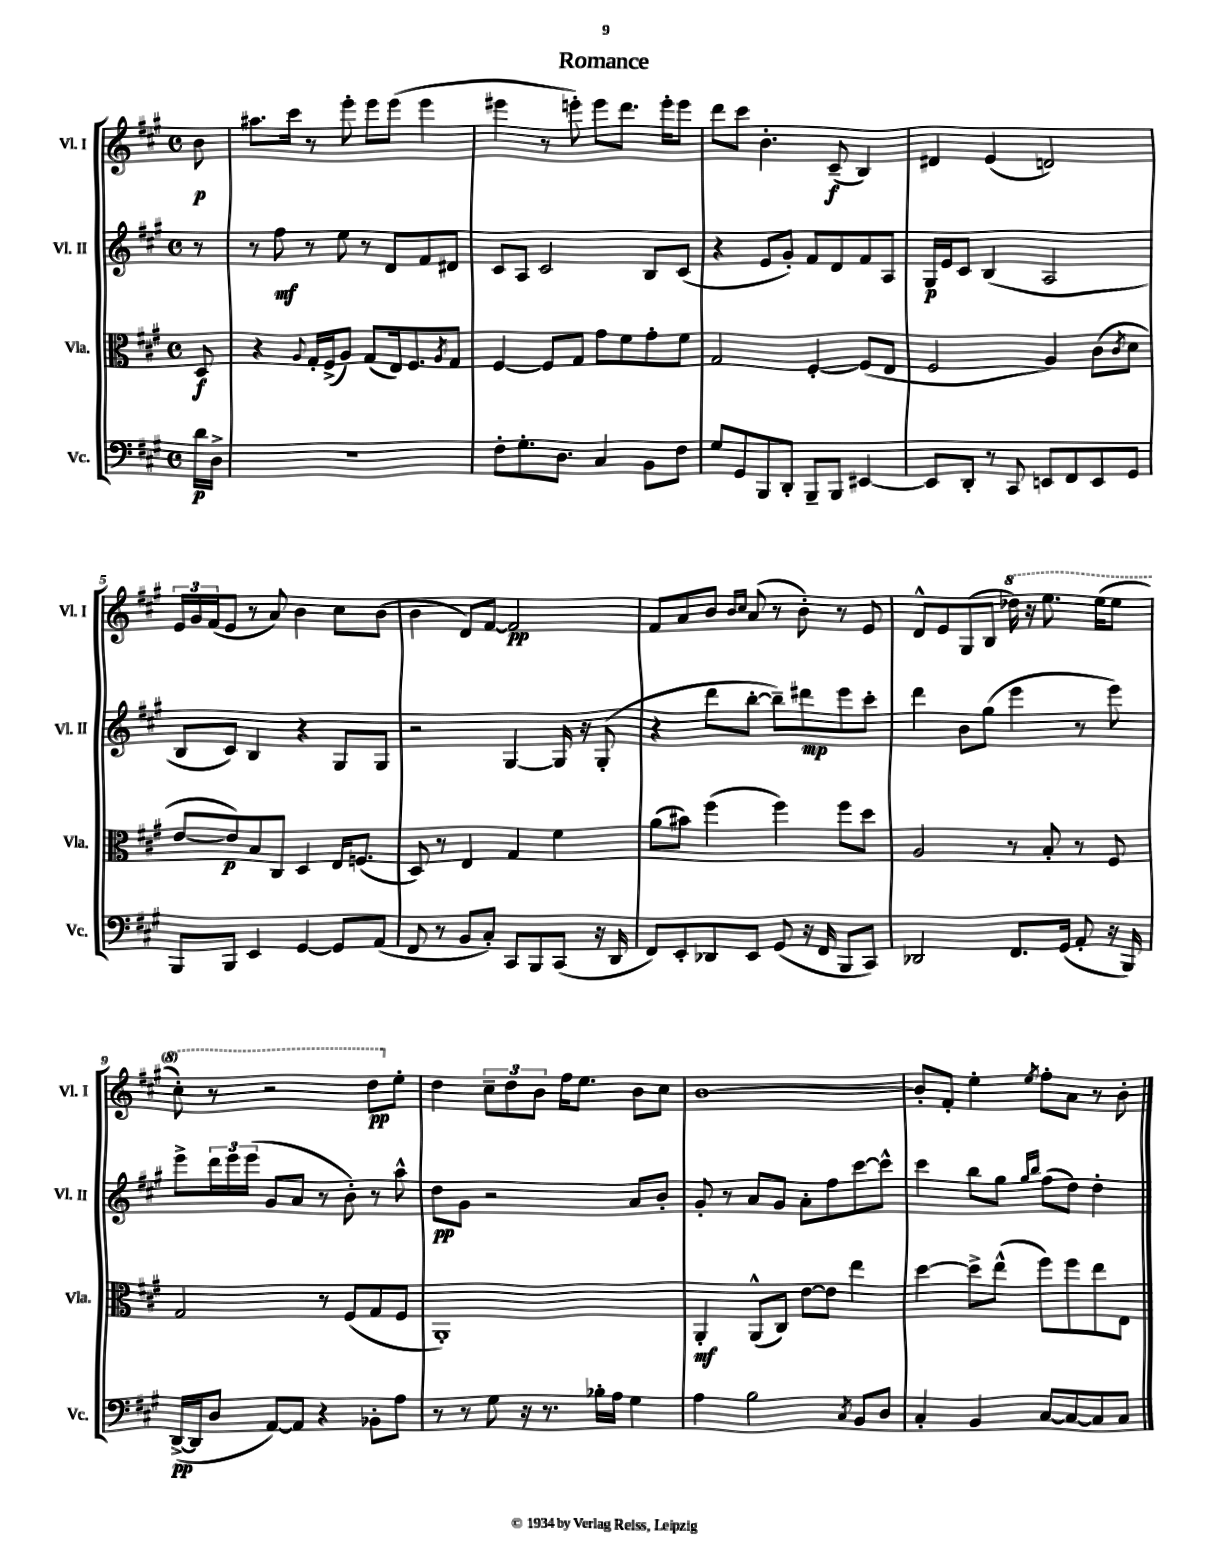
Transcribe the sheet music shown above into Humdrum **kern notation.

**kern	**dynam	**kern	**dynam	**kern	**dynam	**kern	**dynam
*part4	*part4	*part3	*part3	*part2	*part2	*part1	*part1
*staff4	*staff4	*staff3	*staff3	*staff2	*staff2	*staff1	*staff1
*I"Vc.	*	*I"Vla.	*	*I"Vl. II	*	*I"Vl. I	*
*I'Vc.	*	*I'Vla.	*	*I'Vl. II	*	*I'Vl. I	*
*clefF4	*	*clefC3	*	*clefG2	*	*clefG2	*
*k[f#c#g#]	*	*k[f#c#g#]	*	*k[f#c#g#]	*	*k[f#c#g#]	*
*M4/4	*	*M4/4	*	*M4/4	*	*M4/4	*
*met(c)	*	*met(c)	*	*met(c)	*	*met(c)	*
=	=	=	=	=	=	=	=
16d\LL	p	8D/	f	8r	.	8b\	p
16D^\JJ	.	.	.	.	.	.	.
=1	=1	=1	=1	=1	=1	=1	=1
1r	.	4r	.	8r	.	8.aa#X\L	.
.	.	.	.	8ff#\	mf	.	.
.	.	.	.	.	.	16ccc#\Jk	.
.	.	8qqA/	.	.	.	.	.
.	.	16G#'/LL	.	8r	.	8r	.
.	.	(16F#^/J	.	.	.	.	.
.	.	8A/J)	.	8ee\	.	8eee'\	.
.	.	(8G#/L	.	8r	.	8eee\L	.
.	.	16E/k)	.	8d/L	.	(8eee\J	.
.	.	8.F#/	.	.	.	.	.
.	.	.	.	8f#/	.	4eee\	.
.	.	8qA/	.	.	.	.	.
.	.	8G#/J	.	8d#X/J	.	.	.
=2	=2	=2	=2	=2	=2	=2	=2
8F#'\L	.	[4F#/	.	8c#/L	.	4eee#X\	.
8.G#'\	.	.	.	8A/J	.	.	.
.	.	8F#/L]	.	2c#/	.	8r	.
8.D\J	.	.	.	.	.	.	.
.	.	8G#/J	.	.	.	8eeen'\)	.
4C#/	.	8g#\L	.	.	.	8eee\L	.
.	.	8f#\	.	.	.	8.ddd\J	.
8BB\L	.	8g#'\	.	8B/L	.	.	.
.	.	.	.	.	.	16eee'\KL	.
8F#\J	.	8f#\J	.	(8c#/J	.	8eee\J	.
=3	=3	=3	=3	=3	=3	=3	=3
8G#/L	.	2G#/	.	4r	.	8ddd\L	.
8GG#/	.	.	.	.	.	8ccc#\J	.
8BBB/	.	.	.	8e/L	.	4.b'\	.
8DD'/J	.	.	.	8g#'/J)	.	.	.
8BBB~/L	.	[4F#'/	.	8f#/L	.	.	.
8BBB/J	.	.	.	8d/	.	(8c#~/	f
[4EE#X/	.	(8F#/L]	.	8f#/	.	4B/)	.
.	.	8E/J	.	8A/J	.	.	.
=4	=4	=4	=4	=4	=4	=4	=4
8EE#/L]	.	2F#/	.	16G#/LL	p	4d#X/	.
.	.	.	.	16e/J	.	.	.
8DD'/J	.	.	.	8c#/J	.	.	.
8r	.	.	.	(4B/	.	(4e/	.
8CC#/	.	.	.	.	.	.	.
8EEn/L	.	4A/)	.	2A/	.	2dn/)	.
8FF#/	.	.	.	.	.	.	.
8EE/	.	(8c#\L	.	.	.	.	.
.	.	8qc#/	.	.	.	.	.
8GG#/J	.	8d\J	.	.	.	.	.
!!LO:LB:g=z
=5	=5	=5	=5	=5	=5	=5	=5
8BBB/L	.	[8e/L	.	8B/L	.	24e/LL	.
.	.	.	.	.	.	24g#/	.
.	.	.	.	.	.	(24f#/J	.
8BBB/J	.	8e/])	p	8c#/J)	.	8e/J	.
4EE/	.	8B/	.	4B/	.	8r	.
.	.	8C#/J	.	.	.	8a/)	.
[4GG#/	.	4D/	.	4r	.	4b\	.
8GG#/L]	.	16E/KL	.	8G#/L	.	8cc#\L	.
.	.	(8.Fn/J	.	.	.	.	.
(8AA/J	.	.	.	8G#/J	.	(8b\J	.
=6	=6	=6	=6	=6	=6	=6	=6
8FF#/	.	8D/)	.	2r	.	4b\	.
8r	.	8r	.	.	.	.	.
8BB/L	.	4E/	.	.	.	8d/L)	.
8C#'/J)	.	.	.	.	.	[8f#/J	.
8CC#/L	.	4G#/	.	[4G#/	.	2f#/]	pp
8BBB/	.	.	.	.	.	.	.
(8CC#/J	.	4f#\	.	16G#/]	.	.	.
.	.	.	.	16r	.	.	.
16r	.	.	.	(8G#'/	.	.	.
16DD/	.	.	.	.	.	.	.
=7	=7	=7	=7	=7	=7	=7	=7
8FF#/L)	.	(8a\L	.	4r	.	8f#/L	.
8EE'/	.	8b#X\J)	.	.	.	8a/	.
8DD-X/	.	(4ff#\	.	8ddd\L	.	8b/J	.
.	.	.	.	.	.	16qqb/LL	.
.	.	.	.	.	.	16qqcc#/JJ	.
8EE/J	.	.	.	[8bb'\J	.	(8a/	.
(8GG#/	.	4ff#\)	.	8bb~\L])	.	8r	.
16r	.	.	.	8ddd#X\	mp	8b'\)	.
16FF#/	.	.	.	.	.	.	.
8BBB/L	.	8ff#\L	.	8eee\	.	8r	.
8CC#/J)	.	8dd\J	.	8ccc#'\J	.	8e/	.
=8	=8	=8	=8	=8	=8	=8	=8
2DD-X/	.	2A/	.	4ddd\	.	8d^^/L	.
.	.	.	.	.	.	8e/	.
.	.	.	.	8b\L	.	(8G#/	.
.	.	.	.	(8gg#\J	.	8B/J	.
*	*	*	*	*	*	*8va	*
8.FF#/L	.	8r	.	4eee\	.	16ddd-X\)	.
.	.	.	.	.	.	16r	.
.	.	8B'/	.	.	.	8.eee\	.
(16GG#/Jk	.	.	.	.	.	.	.
8AA'/	.	8r	.	8r	.	.	.
.	.	.	.	.	.	(16eee\KL	.
16r	.	8F#/	.	8eee\)	.	8eee\J	.
16BBB/)	.	.	.	.	.	.	.
!!LO:LB:g=z
=9	=9	=9	=9	=9	=9	=9	=9
([16DD^/LL	pp	2G#/	.	8eee^\L	.	8ccc#'\)	.
16DD/J]	.	.	.	.	.	.	.
8D/J	.	.	.	24ddd\L	.	8r	.
.	.	.	.	24eee\	.	.	.
.	.	.	.	(24eee\JJ	.	.	.
[8AA/L)	.	.	.	8g#/L	.	2r	.
8AA/J]	.	.	.	8a/J	.	.	.
4r	.	8r	.	8r	.	.	.
.	.	(8F#/L	.	8b'\)	.	.	.
8BB-X'\L	.	8G#/	.	8r	.	8ddd\L	pp
*	*	*	*	*	*	*X8va	*
8A\J	.	8F#/J	.	8aa^^\	.	8ee'\J	.
=10	=10	=10	=10	=10	=10	=10	=10
8r	.	1AA')	.	8dd\L	pp	4dd\	.
8r	.	.	.	8g#\J	.	.	.
8G#\	.	.	.	2r	.	12cc#~\L	.
.	.	.	.	.	.	12dd\	.
16r	.	.	.	.	.	.	.
.	.	.	.	.	.	12b\J	.
8.r	.	.	.	.	.	.	.
.	.	.	.	.	.	16ff#\KL	.
.	.	.	.	.	.	8.ee\J	.
16B-X'\LL	.	.	.	.	.	.	.
16A\JJ	.	.	.	.	.	.	.
4G#\	.	.	.	8a/L	.	8b\L	.
.	.	.	.	8b'/J	.	8cc#\J	.
=11	=11	=11	=11	=11	=11	=11	=11
4A\	.	4AA'/	mf	8g#'/	.	[1b	.
.	.	.	.	8r	.	.	.
2B\	.	(8AA^^/L	.	8a/L	.	.	.
.	.	8C#/J)	.	8g#/J	.	.	.
.	.	[8e\L	.	8a'\L	.	.	.
.	.	8e\J]	.	8ff#\	.	.	.
8qC#/	.	.	.	.	.	.	.
8BB/L	.	4ee\	.	[8ccc#\	.	.	.
8D/J	.	.	.	8ccc#^^\J]	.	.	.
=12	=12	=12	=12	=12	=12	=12	=12
4C#'/	.	[4dd\	.	4ccc#\	.	8b'/L]	.
.	.	.	.	.	.	8f#'/J	.
4BB/	.	8dd^\L]	.	8bb\L	.	4ee'\	.
.	.	(8ee^^\J	.	8gg#\J	.	.	.
.	.	.	.	16qqgg#/LL	.	.	.
.	.	.	.	16qqbb/JJ	.	8qee/	.
[8C#/L	.	8ff#\L)	.	(8ff#\L	.	8ff#'\L	.
8C#/_	.	8ff#\	.	8dd\J)	.	8a\J	.
8C#/]	.	8ee\	.	4dd'\	.	8r	.
8C#/J	.	8E\J	.	.	.	8b'\	.
==	==	==	==	==	==	==	==
*-	*-	*-	*-	*-	*-	*-	*-
